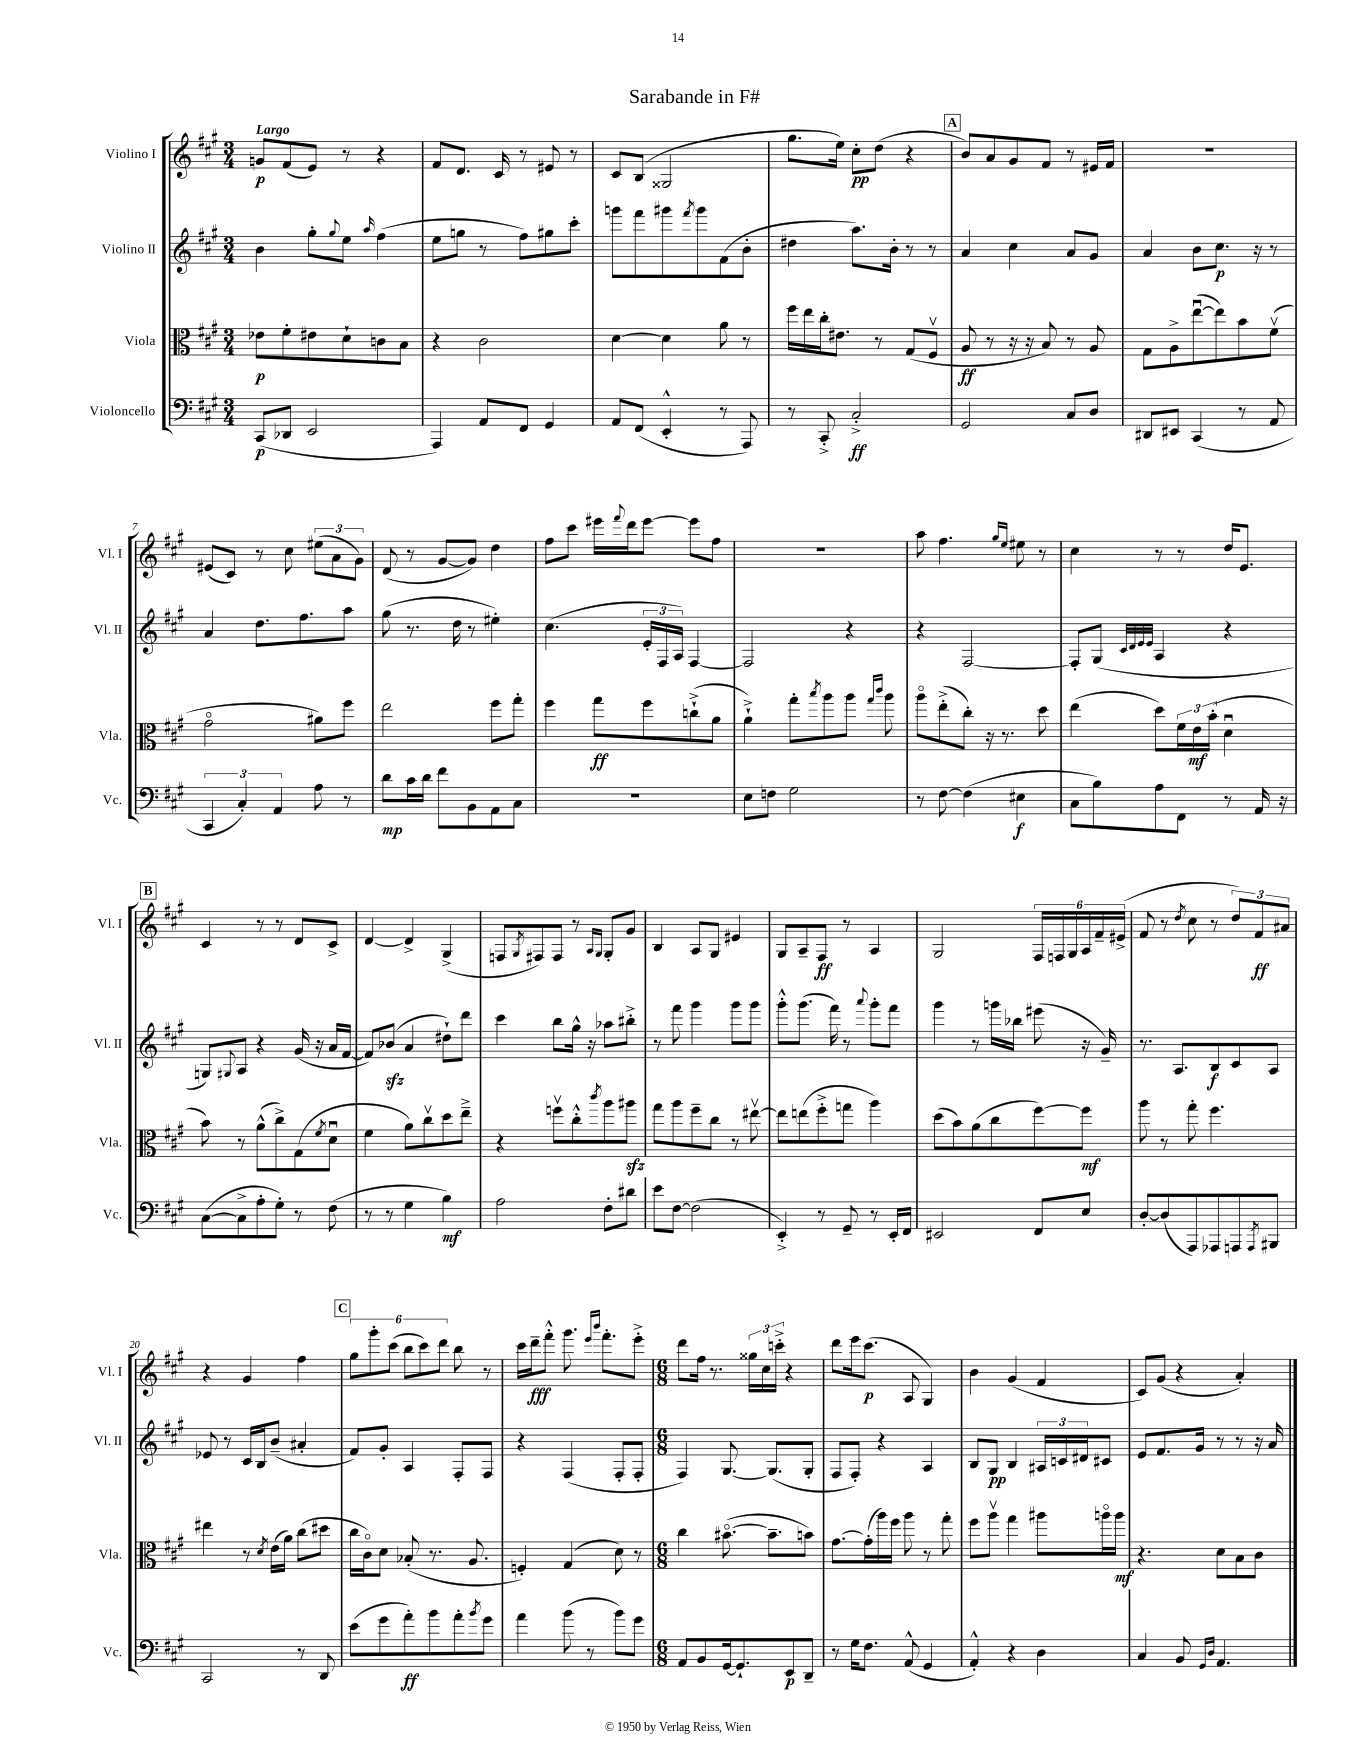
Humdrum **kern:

**kern	**dynam	**kern	**dynam	**kern	**dynam	**kern	**dynam
*part4	*part4	*part3	*part3	*part2	*part2	*part1	*part1
*staff4	*staff4	*staff3	*staff3	*staff2	*staff2	*staff1	*staff1
*I"Violoncello	*	*I"Viola	*	*I"Violino II	*	*I"Violino I	*
*I'Vc.	*	*I'Vla.	*	*I'Vl. II	*	*I'Vl. I	*
*clefF4	*	*clefC3	*	*clefG2	*	*clefG2	*
*k[f#c#g#]	*	*k[f#c#g#]	*	*k[f#c#g#]	*	*k[f#c#g#]	*
*M3/4	*	*M3/4	*	*M3/4	*	*M3/4	*
=1	=1	=1	=1	=1	=1	=1	=1
!	!	!	!	!	!	!LO:TX:a:B:t=Largo	!
(8CC#/L	p	8e-X\L	p	4b\	.	8gn/L	p
8DD-X/J	.	8f#'\	.	.	.	(8f#/	.
2EE/	.	8e#X\	.	8gg#'\L	.	8e/J)	.
.	.	.	.	8qqgg#/	.	.	.
.	.	8d`\	.	8ee\J	.	8r	.
.	.	.	.	16qqaa/	.	.	.
.	.	8cn\	.	(4ff#\	.	4r	.
.	.	8B\J	.	.	.	.	.
=2	=2	=2	=2	=2	=2	=2	=2
4AAA/)	.	4r	.	8ee\L	.	8f#/L	.
.	.	.	.	8ggn\J	.	8.d/J	.
8AA/L	.	2c#\	.	8r	.	.	.
.	.	.	.	.	.	16c#/	.
8FF#/J	.	.	.	8ff#\L)	.	8r	.
4GG#/	.	.	.	8gg#X\	.	8e#X/	.
.	.	.	.	8ccc#'\J	.	8r	.
=3	=3	=3	=3	=3	=3	=3	=3
8AA/L	.	[4d\	.	8gggn\L	.	8c#/L	.
(8FF#/J	.	.	.	8fff#\	.	(8B/J	.
4EE'^^/	.	4d\]	.	8ggg#X\	.	2G##X/	.
.	.	.	.	8qfff#/	.	.	.
.	.	.	.	8ggg#\	.	.	.
8r	.	8a\	.	(8f#\	.	.	.
8AAA/)	.	8r	.	8b'\J	.	.	.
=4	=4	=4	=4	=4	=4	=4	=4
8r	.	16ff#\LL	.	4dd#X\	.	8.gg#\L	.
.	.	16ee\	.	.	.	.	.
8CC#'^/	.	16cc#'\J	.	.	.	.	.
.	.	8.e#X\J	.	.	.	16ee\Jk)	.
2C#'^/	ff	.	.	8.aa\L)	.	8cc#'\L	pp
.	.	8r	.	.	.	(8dd\J	.
.	.	.	.	16b'\Jk	.	.	.
.	.	(8G#/L	.	8r	.	4r	.
.	.	8F#v/J	.	8r	.	.	.
!!LO:REH:place=s1:t=A
=5	=5	=5	=5	=5	=5	=5	=5
2GG#/	.	8A/	ff	4a/	.	8b/L)	.
.	.	8r	.	.	.	8a/	.
.	.	16r	.	4cc#\	.	8g#/	.
.	.	16r	.	.	.	.	.
.	.	8B/)	.	.	.	8f#/J	.
8C#/L	.	8r	.	8a/L	.	8r	.
8D/J	.	8A/	.	8g#/J	.	16e#X/LL	.
.	.	.	.	.	.	16f#/JJ	.
=6	=6	=6	=6	=6	=6	=6	=6
8DD#X/L	.	8G#\L	.	4a/	.	2.r	.
8EE#X/J	.	8A^\	.	.	.	.	.
(4CC#/	.	([8eeu\	.	8b\L	.	.	.
.	.	8ee\])	.	8.cc#\J	p	.	.
8r	.	8b\	.	.	.	.	.
.	.	.	.	16r	.	.	.
8AA/	.	(8f#v\J	.	8r	.	.	.
!!LO:LB:g=z
=7	=7	=7	=7	=7	=7	=7	=7
6CC#/	.	2g#\	.	4a/	.	(8e#X/L	.
.	.	.	.	.	.	8c#/J)	.
6C#'/)	.	.	.	.	.	.	.
.	.	.	.	8.dd\L	.	8r	.
6AA/	.	.	.	.	.	.	.
.	.	.	.	.	.	8cc#\	.
.	.	.	.	8.ff#\	.	.	.
8A\	.	8a#X\L)	.	.	.	(12ee#X\L	.
.	.	.	.	.	.	12a\	.
8r	.	8ff#\J	.	8aa\J	.	.	.
.	.	.	.	.	.	12g#\J)	.
=8	=8	=8	=8	=8	=8	=8	=8
8d\L	mp	2ee\	.	(8gg#\	.	(8d/	.
16c#\L	.	.	.	8.r	.	8r	.
16d\JJ	.	.	.	.	.	.	.
8f#\L	.	.	.	.	.	[8g#/L	.
.	.	.	.	16dd\	.	.	.
8BB\	.	.	.	8r	.	8g#/J])	.
8AA\	.	8ff#\L	.	4ee#X'\)	.	4dd\	.
8C#\J	.	8gg#'\J	.	.	.	.	.
=9	=9	=9	=9	=9	=9	=9	=9
2.r	.	4ff#\	.	(4.cc#\	.	8ff#\L	.
.	.	.	.	.	.	8ccc#\J	.
.	.	8gg#\L	ff	.	.	16eee#X\LL	.
.	.	.	.	.	.	8qqfff#/	.
.	.	.	.	.	.	16ddd\J	.
.	.	8ff#\	.	24e'/LL	.	[8eee#\J	.
.	.	.	.	24F#/	.	.	.
.	.	.	.	24A/JJ)	.	.	.
.	.	(8ccn`^\	.	[4F#/	.	8eee#\L]	.
.	.	8a\J	.	.	.	8ff#\J	.
=10	=10	=10	=10	=10	=10	=10	=10
8E\L	.	4a`^\)	.	2F#/]	.	2.r	.
8Fn\J	.	.	.	.	.	.	.
2G#\	.	8gg#'\L	.	.	.	.	.
.	.	8qbb/	.	.	.	.	.
.	.	8aa\	.	.	.	.	.
.	.	8aa\J	.	4r	.	.	.
.	.	16qqgg#/LL	.	.	.	.	.
.	.	16qqccc#/JJ	.	.	.	.	.
.	.	8aa\	.	.	.	.	.
=11	=11	=11	=11	=11	=11	=11	=11
8r	.	8aa\L	.	4r	.	8aa\	.
[8F#\	.	(8ee'^\	.	.	.	4.ff#\	.
(4F#\]	.	8cc#'\J)	.	[2F#/	.	.	.
.	.	16r	.	.	.	.	.
.	.	8.r	.	.	.	.	.
.	.	.	.	.	.	16qqgg#/LL	.
.	.	.	.	.	.	16qqee/JJ	.
4E#X\	f	.	.	.	.	8ee#X\	.
.	.	8dd\	.	.	.	8r	.
=12	=12	=12	=12	=12	=12	=12	=12
8C#\L	.	(4ee\	.	8F#'/L]	.	4cc#\	.
8B\)	.	.	.	(8G#/J	.	.	.
.	.	.	.	32qqc#/LLL	.	.	.
.	.	.	.	32qqd/	.	.	.
.	.	.	.	32qqe/	.	.	.
.	.	.	.	32qqe/JJJ	.	.	.
8A\	.	8dd\L)	.	4A/	.	8r	.
8FF#\J	.	24f#\L	.	.	.	8r	.
.	.	24e\	mf	.	.	.	.
.	.	(24b'\JJ	.	.	.	.	.
8r	.	4du\	.	4r	.	16dd/KL	.
.	.	.	.	.	.	8.e/J	.
16AA/	.	.	.	.	.	.	.
16r	.	.	.	.	.	.	.
!!LO:LB:g=z
!!LO:REH:place=s1:t=B
=13	=13	=13	=13	=13	=13	=13	=13
([8C#\L	.	8b\)	.	8Gn/L)	.	4c#/	.
.	.	.	.	8qqG#X/	.	.	.
8C#^\]	.	8r	.	8A/J	.	.	.
8A'\	.	(8a^^\L	.	4r	.	8r	.
8G#'\J)	.	8cc#^\)	.	.	.	8r	.
8r	.	(8G#\	.	(16g#/	.	8d/L	.
.	.	.	.	16r	.	.	.
.	.	8qf#/	.	.	.	.	.
(8F#\	.	8du\J	.	16a/LL	.	8c#^/J	.
.	.	.	.	[16f#/JJ	.	.	.
=14	=14	=14	=14	=14	=14	=14	=14
8r	.	4f#\	.	8f#/L])	.	[4d/	.
8r	.	.	.	(8b-Xzz/J	.	.	.
4G#\	.	8a\L)	.	4a/	.	4d^/]	.
.	.	8cc#v\	.	.	.	.	.
4B\)	mf	8dd\	.	8dd#X`\L)	.	(4G#^/	.
.	.	8ee~^\J	.	8ddd\J	.	.	.
=15	=15	=15	=15	=15	=15	=15	=15
2A\	.	4r	.	4ccc#\	.	8Fn/L	.
.	.	.	.	.	.	8qG#/	.
.	.	.	.	.	.	8F#X/)	.
.	.	8ffnv\L	.	8bb\L	.	8F#/J	.
.	.	8cc#'^^\	.	16gg#^^\Jk	.	8r	.
.	.	.	.	16r	.	.	.
.	.	.	.	.	.	16qqA/LL	.
.	.	8qccc#/	.	.	.	16qqG#/JJ	.
8F#'\L	.	8aa\	.	8aa-X\L	.	8G#'/L	.
8d#X\J	.	8aa#Xzz\J	.	8bb#X'^\J	.	8g#/J	.
=16	=16	=16	=16	=16	=16	=16	=16
8e\L	.	8gg#\L	.	8r	.	4B/	.
[8F#\J	.	8aa\	.	8fff#\	.	.	.
(2F#\]	.	8ff#~\	.	4ggg#\	.	8A/L	.
.	.	8cc#\J	.	.	.	8G#/J	.
.	.	8r	.	8ggg#\L	.	4e#X/	.
.	.	[8ee#Xv\	.	8ggg#\J	.	.	.
=17	=17	=17	=17	=17	=17	=17	=17
4EE'^/)	.	8ee#\L]	.	8ggg#'^^\L	.	8G#/L	.
.	.	(8een\	.	(8.ggg#\J	.	8A~/	.
8r	.	8ff#'^\	.	.	.	8F#/J	ff
.	.	.	.	16fff#\)	.	.	.
8GG#~/	.	8ggn\J	.	8r	.	8r	.
.	.	.	.	8qqaaa/	.	.	.
8r	.	4aa\)	.	8ggg#'\L	.	4A/	.
16EE'/LL	.	.	.	8fff#\J	.	.	.
16FF#/JJ	.	.	.	.	.	.	.
=18	=18	=18	=18	=18	=18	=18	=18
2EE#X/	.	(8dd\L	.	4ggg#\	.	2G#/	.
.	.	8b\)	.	.	.	.	.
.	.	(8a\	.	8r	.	.	.
.	.	8cc#\	.	16gggn\LL	.	.	.
.	.	.	.	16bb-X\JJ	.	.	.
8FF#/L	.	[8ff#\)	.	(8eee#X\	.	24F#/LL	.
.	.	.	.	.	.	24Fn/	.
.	.	.	.	.	.	24G#/	.
8E/J	.	8ff#\J]	mf	16r	.	24A/	.
.	.	.	.	.	.	24f#~/	.
.	.	.	.	16g#~/)	.	.	.
.	.	.	.	.	.	(24e#X^/JJ	.
=19	=19	=19	=19	=19	=19	=19	=19
[8D'/L	.	8aa\	.	8.r	.	8f#/	.
(8D/]	.	8r	.	.	.	8r	.
.	.	.	.	8.A/L	.	.	.
.	.	.	.	.	.	8qdd/	.
8AAA/)	.	8gg#'\	.	.	.	8cc#\	.
8AAA-X/	.	4.ff#\	.	8B/	f	8r	.
8AAAn/	.	.	.	8c#/	.	12dd/L)	.
.	.	.	.	.	.	12f#/	ff
8qAAA/	.	.	.	.	.	.	.
8BBB#X/J	.	.	.	8A/J	.	.	.
.	.	.	.	.	.	12a#X/J	.
!!LO:LB:g=z
=20	=20	=20	=20	=20	=20	=20	=20
2CC#/	.	4ee#X\	.	8e-X/	.	4r	.
.	.	.	.	8r	.	.	.
.	.	8r	.	16c#/LL	.	4g#/	.
.	.	.	.	16B/J	.	.	.
.	.	8qd/	.	.	.	.	.
.	.	(16e\LL	.	(8b~/J	.	.	.
.	.	16a\JJ)	.	.	.	.	.
8r	.	(8cc#\L	.	4a#X'/	.	4ff#\	.
8DD/	.	8dd#X\J	.	.	.	.	.
!!LO:REH:place=s1:t=C
=21	=21	=21	=21	=21	=21	=21	=21
(8e\L	.	16cc#\LL	.	8f#/L)	.	12gg#\L	.
.	.	16c#\J)	.	.	.	.	.
.	.	.	.	.	.	12ggg#'\	.
8g#\	.	8d\J	.	8g#'/J	.	.	.
.	.	.	.	.	.	(12ccc#\J	.
8a'\)	ff	(8B-X'/	.	4A/	.	12bb\L	.
.	.	.	.	.	.	12ccc#\)	.
8b\	.	8.r	.	.	.	.	.
.	.	.	.	.	.	12ddd\J	.
8a'\	.	.	.	8F#'/L	.	8bb\	.
.	.	8.A/	.	.	.	.	.
8qb/	.	.	.	.	.	.	.
8g#\J	.	.	.	8F#/J	.	8r	.
=22	=22	=22	=22	=22	=22	=22	=22
4a\	.	4Fn'/)	.	4r	.	16ccc#\LL	.
.	.	.	.	.	.	16ddd~\J	fff
.	.	.	.	.	.	8fff#'^^\J	.
(8b\	.	(4G#/	.	(4F#/	.	8.ggg#\	.
8r	.	.	.	.	.	.	.
.	.	.	.	.	.	16qqeee/LL	.
.	.	.	.	.	.	16qqbbb/JJ	.
.	.	.	.	.	.	8.fff#'\L	.
8b\L)	.	8d\)	.	8F#'/L	.	.	.
8g#\J	.	8r	.	8F#'/J	.	8eee'^\J	.
=23	=23	=23	=23	=23	=23	=23	=23
*M6/8	*	*M6/8	*	*M6/8	*	*M6/8	*
8AA/L	.	4cc#\	.	4F#/)	.	8ddd\L	.
8BB/	.	.	.	.	.	16ff#\Jk	.
.	.	.	.	.	.	8.r	.
[16GG#/k	.	([8.b#X\	.	[8.G#/	.	.	.
8.GG#`/]	.	.	.	.	.	.	.
.	.	.	.	.	.	24gg##X\LL	.
.	.	.	.	.	.	24cc#\	.
.	.	8.b#~\L]	.	(8.G#/L]	.	.	.
.	.	.	.	.	.	24cccn'^\JJ	.
8EE/	p	.	.	.	.	4r	.
8DD~/J	.	8bn\J)	.	8G#'/J	.	.	.
=24	=24	=24	=24	=24	=24	=24	=24
8r	.	[8.g#\L	.	8F#/L	.	8ddd\L	.
16G#\KL	.	.	.	8F#'/J)	.	16eee\k	.
8.F#\J	.	(16g#'\L]	.	.	.	(8.ccc#\J	p
.	.	16aa\)	.	4r	.	.	.
.	.	16ff#\JJ	.	.	.	.	.
(8AA^^/	.	8aa\	.	.	.	8A/	.
4GG#/	.	8r	.	4A/	.	4G#/)	.
.	.	8gg#'\	.	.	.	.	.
=25	=25	=25	=25	=25	=25	=25	=25
4AA'^^/)	.	8ff#\L	.	8B/L	.	4b\	.
.	.	8aav\J	.	8G#/J	pp	.	.
4r	.	4gg#\	.	4B/	.	(4g#/	.
4D\	.	8aa#X\L	.	24A#X/LL	.	4f#/	.
.	.	.	.	24cn/	.	.	.
.	.	.	.	24d#X/J	.	.	.
.	.	16aan\L	.	8c#X/J	.	.	.
.	.	16aa\JJ	mf	.	.	.	.
=26	=26	=26	=26	=26	=26	=26	=26
4C#/	.	4.r	.	8e/L	.	8c#/L)	.
.	.	.	.	8.f#/	.	(8g#/J	.
8BB/	.	.	.	.	.	4r	.
.	.	.	.	16g#/Jk	.	.	.
16qqGG#/LL	.	.	.	.	.	.	.
16qqD/JJ	.	.	.	.	.	.	.
4.AA/	.	8d\L	.	8r	.	.	.
.	.	8B\	.	8r	.	4a'/)	.
.	.	8c#\J	.	16r	.	.	.
.	.	.	.	16a/	.	.	.
==	==	==	==	==	==	==	==
*-	*-	*-	*-	*-	*-	*-	*-
